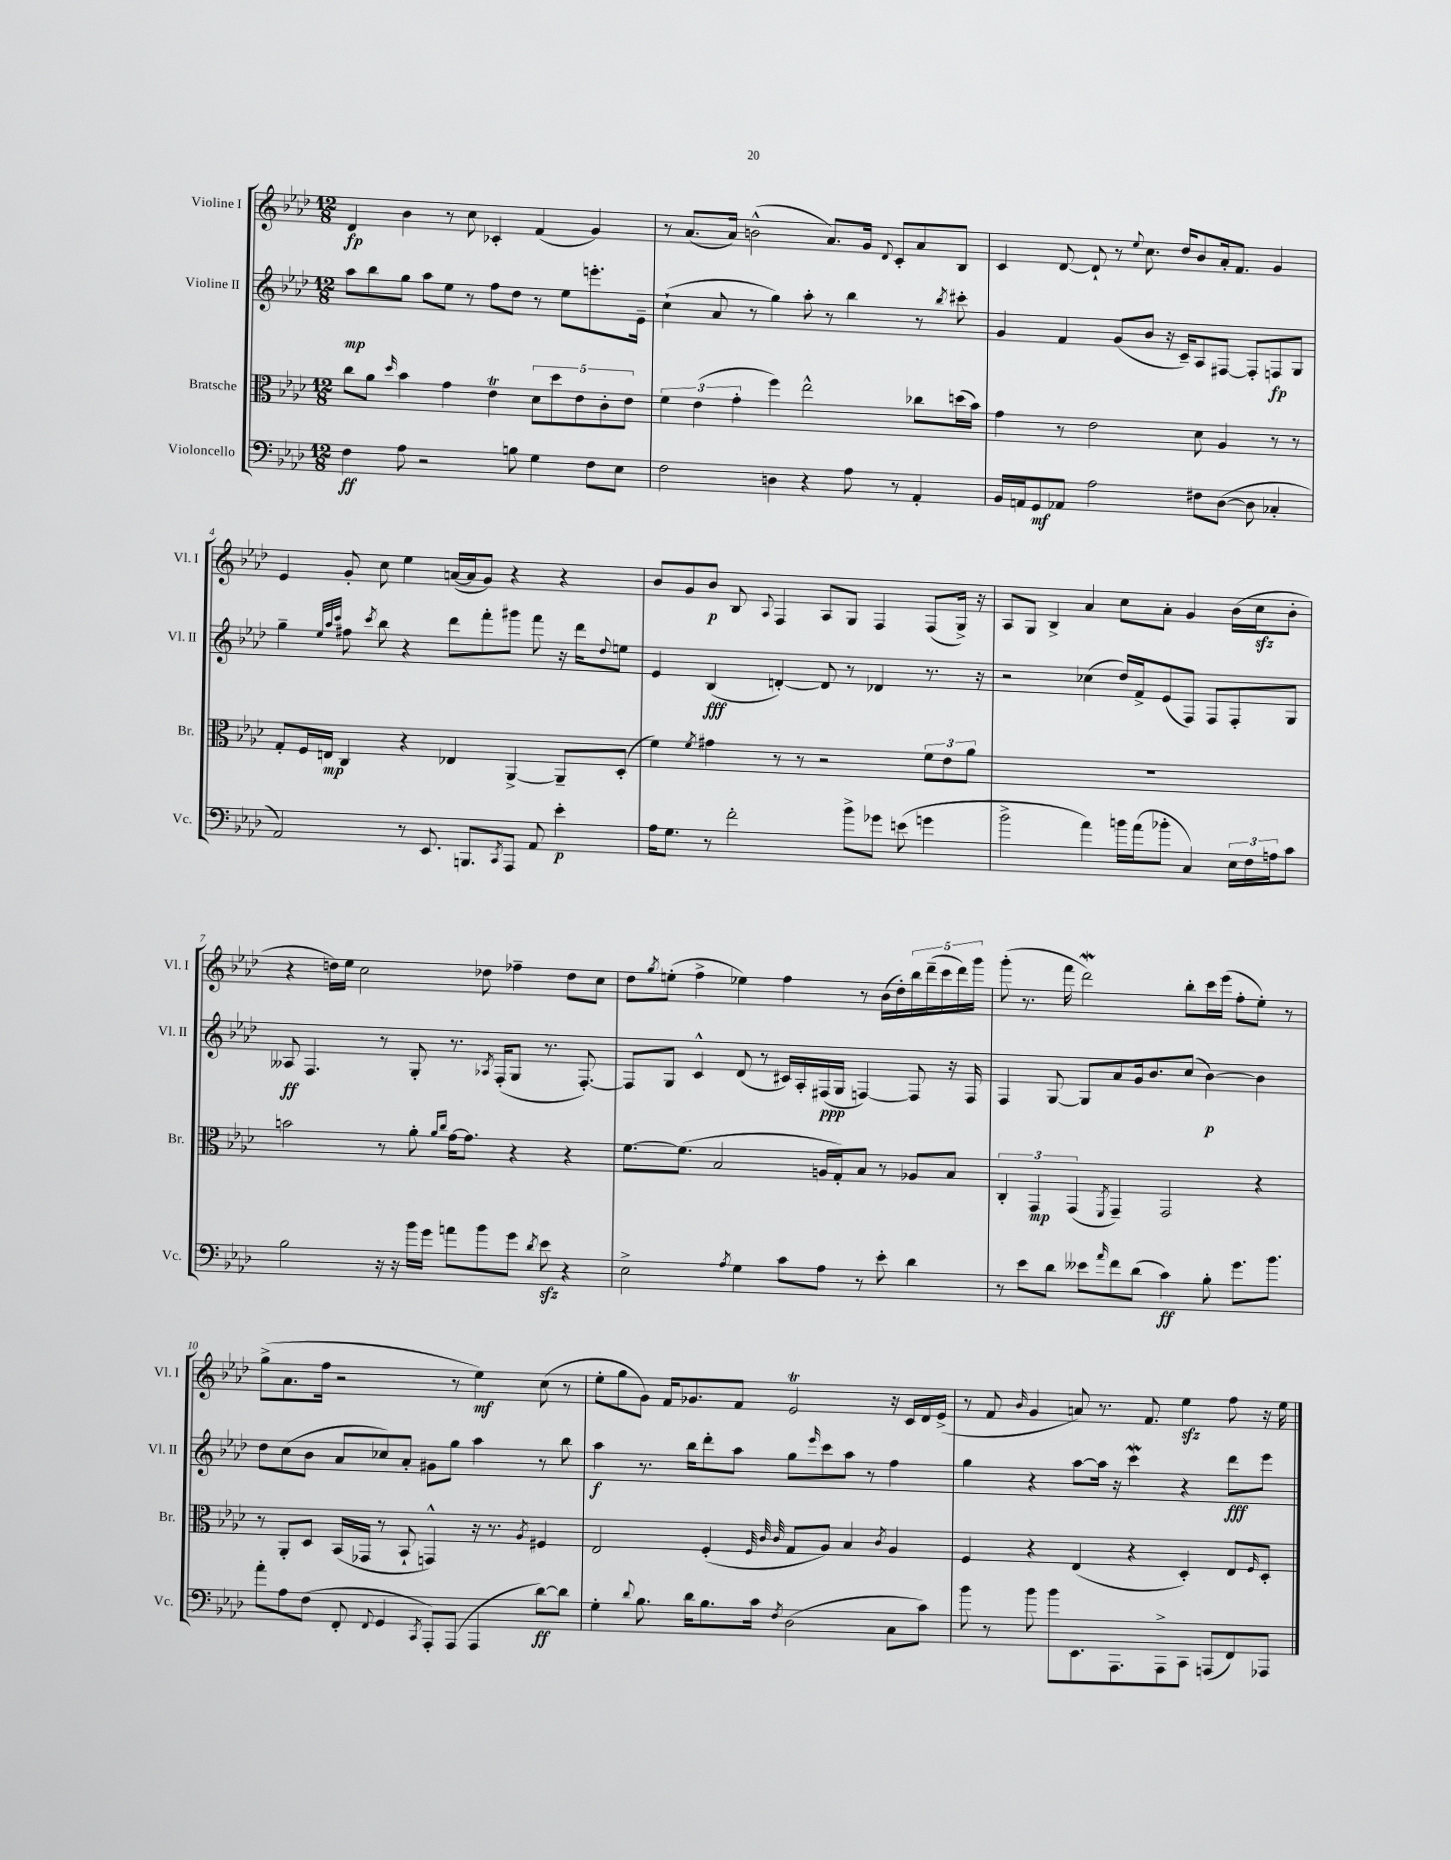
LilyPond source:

<<
\new StaffGroup <<
\new Staff = "s0" \with { instrumentName = "Violine I" shortInstrumentName = "Vl. I" } {
    \clef treble \key aes \major \numericTimeSignature \time 12/8
    des'4\fp bes'4 r8 c''8 ces'4-. f'4( g'4) |
    r8 aes'8.( aes'16) b'2-^( aes'8.) g'16 \appoggiatura { des'8 } c'8-. aes'8 bes8 |
    c'4 des'8~ des'8-! r8 \appoggiatura { ees''8 } c''8. des''16 bes'8 aes'16-. f'8. g'4 |
    ees'4 g'8-. c''8 ees''4 a'16~( a'16 g'8) r4 r4 |
    bes'8 g'8 bes'8\p bes8 \appoggiatura { aes8 } f4 aes8 g8 f4 f8( g16->) r16 |
    aes8 g8 bes4-> aes'4 c''8 aes'8-. g'4 bes'16( c''16\sfz bes'8-. |
    r4 d''16) ees''16 c''2 des''8 fes''4-- des''8 c''8 |
    des''8 \acciaccatura { g''8 } e''8-.( f''4-> ees''4) f''4 r8 bes'16( des''16-.) \tuplet 5/4 { bes''16 des'''16--( c'''16 des'''16) g'''16 } |
    g'''8-.( r8. f'''16 des'''2\mordent) bes''8-. c'''16 ees'''16( f''8-. ees''8-.) r8 |
    g''8->( aes'8. f''16 r2 r8 ees''4\mf) c''8( r8 |
    ees''8-. g''8 g'8) f'16 ges'8. f'8 ees'2\trill r16 c'16 des'16 ees'16->( |
    r8 f'8 \grace { bes'16 } g'4 a'8) r8. f'8. ees''4\sfz f''8 r16 ees''16 \bar "|." |
}
\new Staff = "s1" \with { instrumentName = "Violine II" shortInstrumentName = "Vl. II" } {
    \clef treble \key aes \major \numericTimeSignature \time 12/8
    aes''8\mp bes''8 g''8 aes''8 ees''8 r8 f''8 des''8 r8 ees''8 e'''8.-. ees'16-- |
    c''4-!( aes'8 r8 g''4) aes''8-. r8 bes''4 r8 \acciaccatura { bes''8 } cis'''8-. |
    g'4 f'4 g'8( bes'8 r16 c'16--) aes8 fis8~ fis8-. f8\fp g8 |
    g''4-- \grace { ees''32 aes''32 c'''32 } fis''8 \acciaccatura { c'''8 } bes''8 r4 des'''8 f'''8-. gis'''8 f'''8 r16 des'''16 \appoggiatura { des''8 } e''8 |
    ees'4 bes4\fff( d'4~-.) d'8 r8 des'4 r8. r16 |
    r2 ces''4( des''16) f'16-> ees'8( f8) f8 f8-. g8 |
    aeses8\ff f4. r8 g8-. r8. \acciaccatura { aes8 } f16-.( g8 r8. f8.~-.) |
    f8 g8 c'4-^ des'8( r8 cis'16) aes16-. fis16\ppp( g16 f4~) f8 r16 f16 |
    f4 g8~ g8 aes'8 g'16 bes'8. c''8( bes'4~\p) bes'4 |
    des''8 c''8( bes'8 aes'8 ces''8) aes'8-. gis'8 g''8 aes''4 r8 bes''8 |
    aes''4\f r8. bes''16 des'''8-. aes''8 g''8 \grace { ees'''16 } c'''8 aes''8 r8 f''4 |
    g''4 r4 aes''8~ aes''16 r16 c'''4\mordent r4 des'''8\fff ees'''8 \bar "|." |
}
\new Staff = "s2" \with { instrumentName = "Bratsche" shortInstrumentName = "Br." } {
    \clef alto \key aes \major \numericTimeSignature \time 12/8
    c''8 aes'8 \grace { des''16 } bes'4 g'4 ees'4\trill \tuplet 5/4 { des'8 des''8 ees'8 c'8-. ees'8 } |
    \tuplet 3/2 { f'4 ees'4( g'4-. } f''4) ees''2-^ ces''8 d''16( bes'16) |
    g'4 r8 ees'2 des'8 aes4 r8 r8 |
    g8-. f16 e16\mp c4 r4 ees4 aes,4~-> aes,8-- des8-.( |
    f'4) \acciaccatura { f'8 } gis'4 r8 r8 r2 \tuplet 3/2 { f'8 ees'8 aes'8 } |
    R1. |
    b'2 r8 aes'8-. \grace { aes'16 c''16 } g'16~ g'8. r4 r4 |
    f'8.~ f'8.( bes2 a16 g16-.) bes8 r8 aes8 bes8 |
    \tuplet 3/2 { c4-. g,4\mp g,4( } \acciaccatura { f,8 } g,4--) g,2 r4 |
    r8 aes,8-. des8 bes,16( ges,16 r8 bes,8-! g,4-^) r16 r8. \acciaccatura { aes8 } fis4 |
    ees2 f4-.( \grace { f32 c'32 c'32 } g8 aes8) bes4 \acciaccatura { c'8 } aes4 |
    f4 r4 ees4( r4 des4-.) ees8 \grace { f16 } des8-. \bar "|." |
}
\new Staff = "s3" \with { instrumentName = "Violoncello" shortInstrumentName = "Vc." } {
    \clef bass \key aes \major \numericTimeSignature \time 12/8
    f4\ff aes8 r2 b8 g4 f8 ees8 |
    f2 d4 r4 aes8 r8 aes,4-. |
    bes,16 a,16 g,8\mf aes,8 aes2 fis8 des8~( des8 ces4-. |
    aes,2) r8 ees,8. b,,8. \acciaccatura { c,8 } aes,,8 aes,8 ees'4-.\p |
    aes16 g8. r8 f'2-. bes'8-> ges'8 e'8( g'4 |
    bes'2-> aes'4) b'16 aes'16( bes'8-. c4) \tuplet 3/2 { ees16 f16 a16 } c'8 |
    bes2 r16 r16 bes'16 g'16 a'8 bes'8 g'8 \acciaccatura { des'8 } ees'8\sfz r4 |
    ees2-> \acciaccatura { aes8 } g4 c'8 aes8 r8 ees'8-. des'4 |
    r8 ees'8 des'8 eeses'8 \grace { aes'16 } f'8 des'8( c'4\ff) bes8-. g'8. bes'8. |
    aes'8-. aes8 f8( f,8-. \appoggiatura { f,8 } g,4 \acciaccatura { c,8 } aes,,8-.) aes,,8( aes,,4 des'8~\ff) des'8 |
    g4-. \appoggiatura { des'8 } bes8. des'16 bes8. c'16 \acciaccatura { f8 } des2( c8 c'8) |
    bes'8 r8 bes'8 bes'8 ees,8. aes,,8. aes,,8-> c,8 a,,8( f,8) aes,,8 \bar "|." |
}
>>
>>
